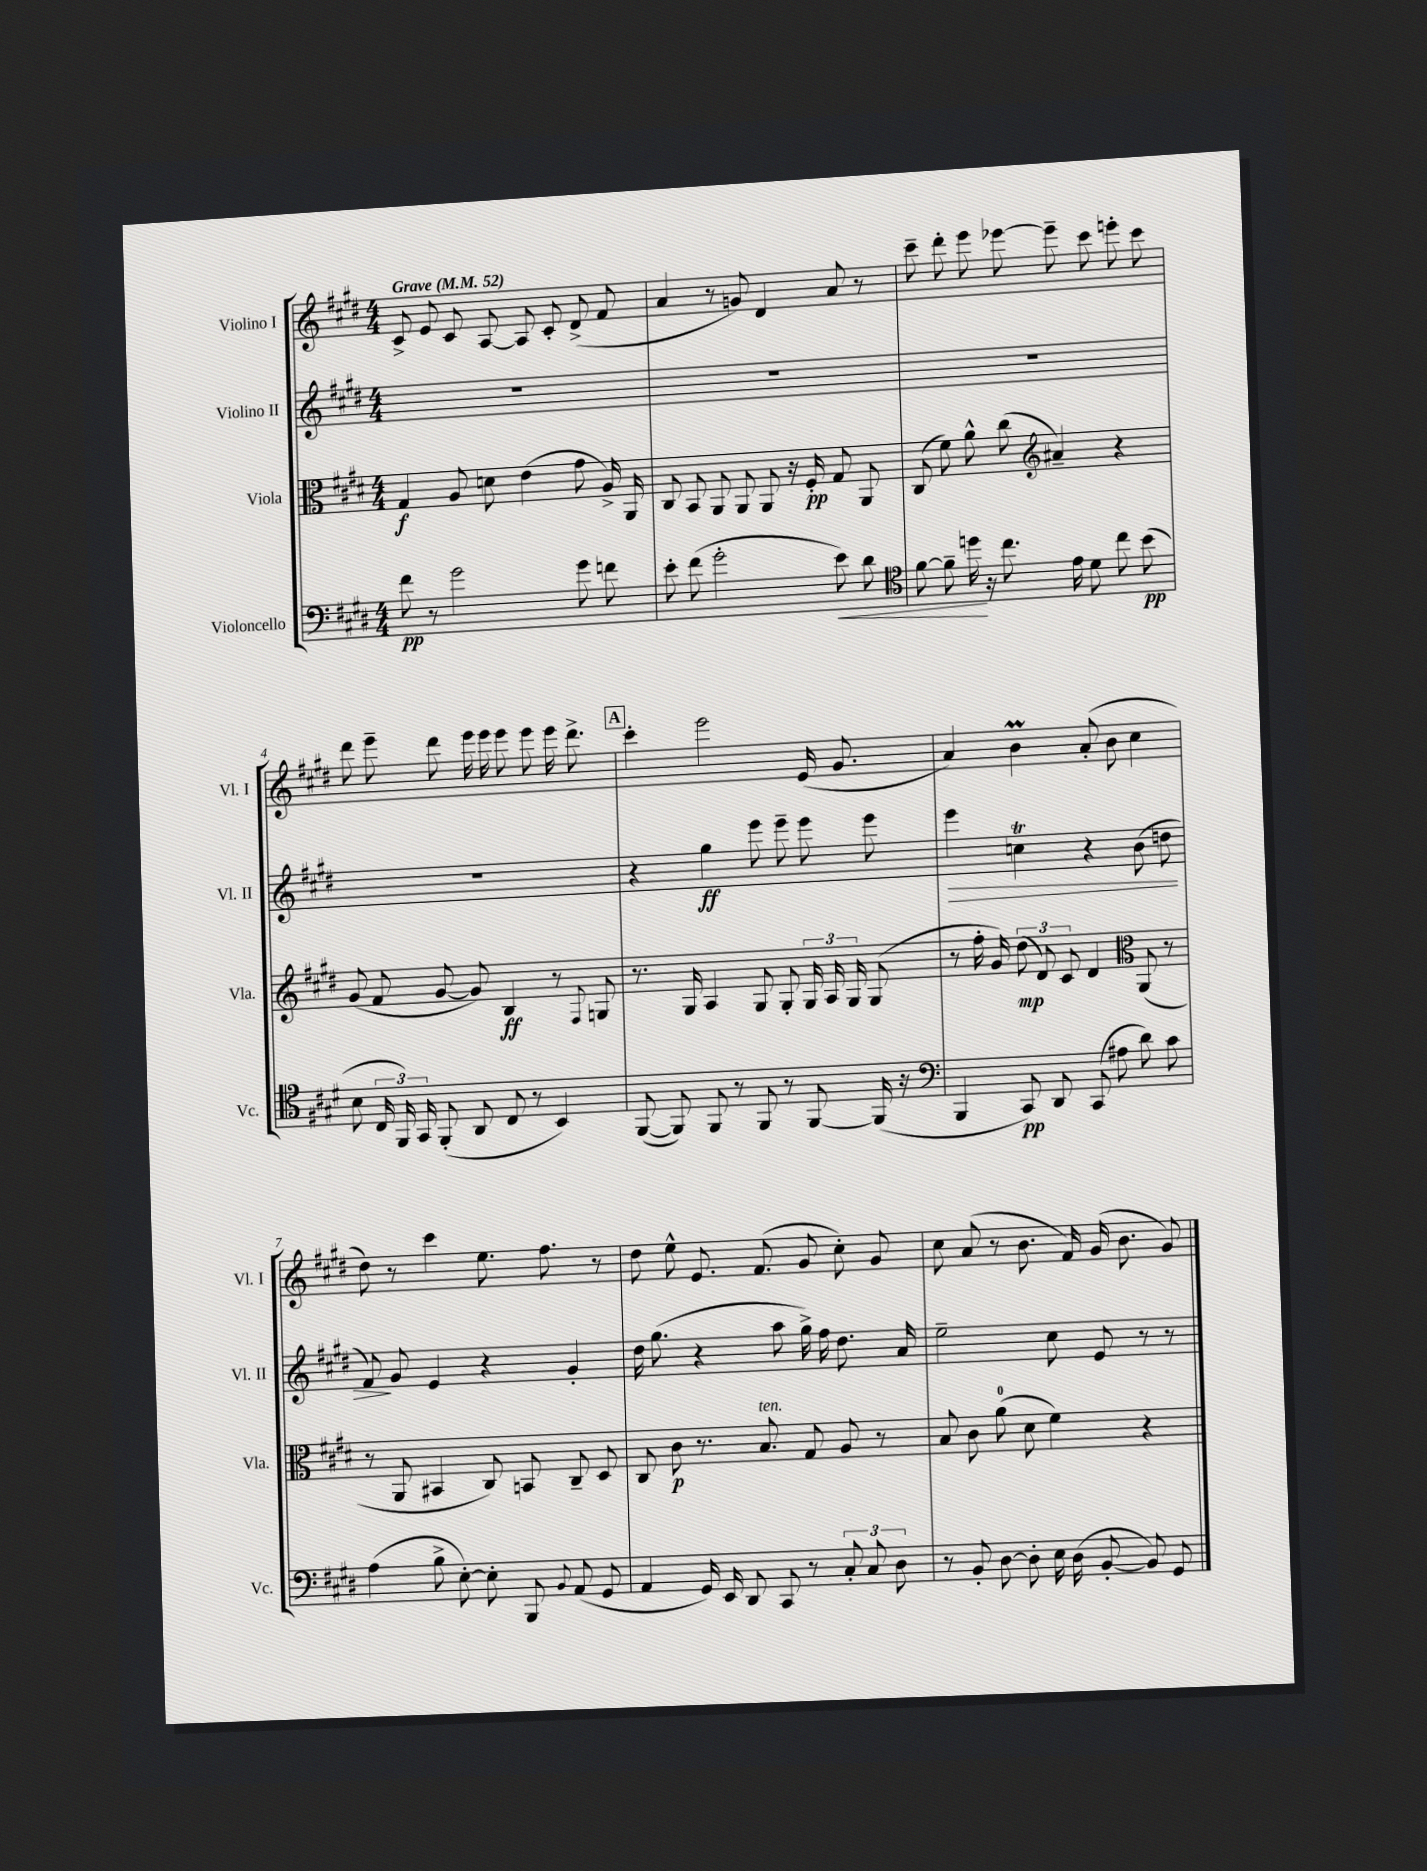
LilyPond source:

<<
\new StaffGroup <<
\new Staff = "s0" \with { instrumentName = "Violino I" shortInstrumentName = "Vl. I" } {
    \clef treble \key e \major \numericTimeSignature \time 4/4 \tempo "Grave" 4 = 52
    \autoBeamOff cis'8-> e'8 cis'8 a8~ a8 cis'8-. dis'8->( fis'8 |
    a'4 r8 g'8) dis'4 a'8 r8 |
    cis'''8-- dis'''8-. e'''8 ees'''8~ ees'''8-- cis'''8 e'''8-. cis'''8 |
    dis'''8 e'''8-- dis'''8 e'''16 e'''16 e'''8 e'''8 e'''16 dis'''8.-> |
    \mark \markup { \box "A" } cis'''4-. e'''2 e'16( gis'8. |
    a'4) b'4\prall a'8-.( b'8 cis''4 |
    dis''8) r8 cis'''4 e''8. fis''8. r8 |
    dis''8 e''8-^ e'8. fis'8.( gis'8 cis''8-.) gis'8 |
    cis''8 a'8( r8 b'8. fis'16) gis'16( b'8. gis'8) \bar "|." |
}
\new Staff = "s1" \with { instrumentName = "Violino II" shortInstrumentName = "Vl. II" } {
    \clef treble \key e \major \numericTimeSignature \time 4/4
    \autoBeamOff R1 |
    R1 |
    R1 |
    R1 |
    \mark \markup { \box "A" } r4 gis''4\ff e'''8 e'''8-- e'''8 e'''8 |
    e'''4\> c''4\trill r4 b'8( d''8 |
    fis'8\!) gis'8 e'4 r4 gis'4-. |
    dis''16 gis''8.( r4 a''8 gis''16->) fis''16 dis''8. a'16 |
    e''2-- cis''8 e'8 r8 r8 \bar "|." |
}
\new Staff = "s2" \with { instrumentName = "Viola" shortInstrumentName = "Vla." } {
    \clef alto \key e \major \numericTimeSignature \time 4/4
    \autoBeamOff gis4\f a8 d'8 e'4( gis'8 a16->) a,16 |
    cis8 b,8 a,8 a,8 a,8 r16 fis16-.\pp gis8 a,8 |
    cis8( fis'8) a'8-^ cis''8( \clef treble ais'4--) r4 |
    gis'8( fis'8 gis'8~ gis'8) b4\ff r8 \appoggiatura { fis8 } g8 |
    \mark \markup { \box "A" } r8. gis16 a4 gis8 gis8-. \tuplet 3/2 { gis16 a16 gis16 } gis8( |
    r8 fis''16-. gis'16) \tuplet 3/2 { dis''8\mp( dis'8) cis'8 } dis'4 \clef alto a,8( r8 |
    r8 a,8 bis,4 cis8) b,8 cis8-- dis8 |
    cis8 cis'8\p r8. b8.^\markup { \italic "ten." } gis8 a8 r8 |
    b8 cis'8 a'8-0( dis'8 fis'4) r4 \bar "|." |
}
\new Staff = "s3" \with { instrumentName = "Violoncello" shortInstrumentName = "Vc." } {
    \clef bass \key e \major \numericTimeSignature \time 4/4
    \autoBeamOff fis'8\pp r8 gis'2 gis'8 f'8 |
    e'8-. fis'8( gis'2-. e'8\<) dis'8 |
    \clef tenor fis'8~ fis'8-- d''16\! r16 cis''8. e'16 dis'8 cis''8 b'8\pp( |
    b8 \tuplet 3/2 { cis16 fis,16) gis,16 } fis,8-.( a,8 cis8 r8 b,4) |
    \mark \markup { \box "A" } fis,8~( fis,8) fis,8 r8 fis,8 r8 fis,8~ fis,16( r16 |
    \clef bass b,,4 cis,8\pp) dis,8 cis,8( ais8 dis'8) cis'8 |
    a4( b8-> e8~-.) e8-. b,,8 \appoggiatura { b,8 } a,8( gis,8 |
    a,4 gis,16) e,16 dis,8 cis,8 r8 \tuplet 3/2 { cis8-. cis8 dis8 } |
    r8 b,8-. dis8~ dis8-. e16 dis16( b,8~-. b,8) gis,8 \bar "|." |
}
>>
>>
